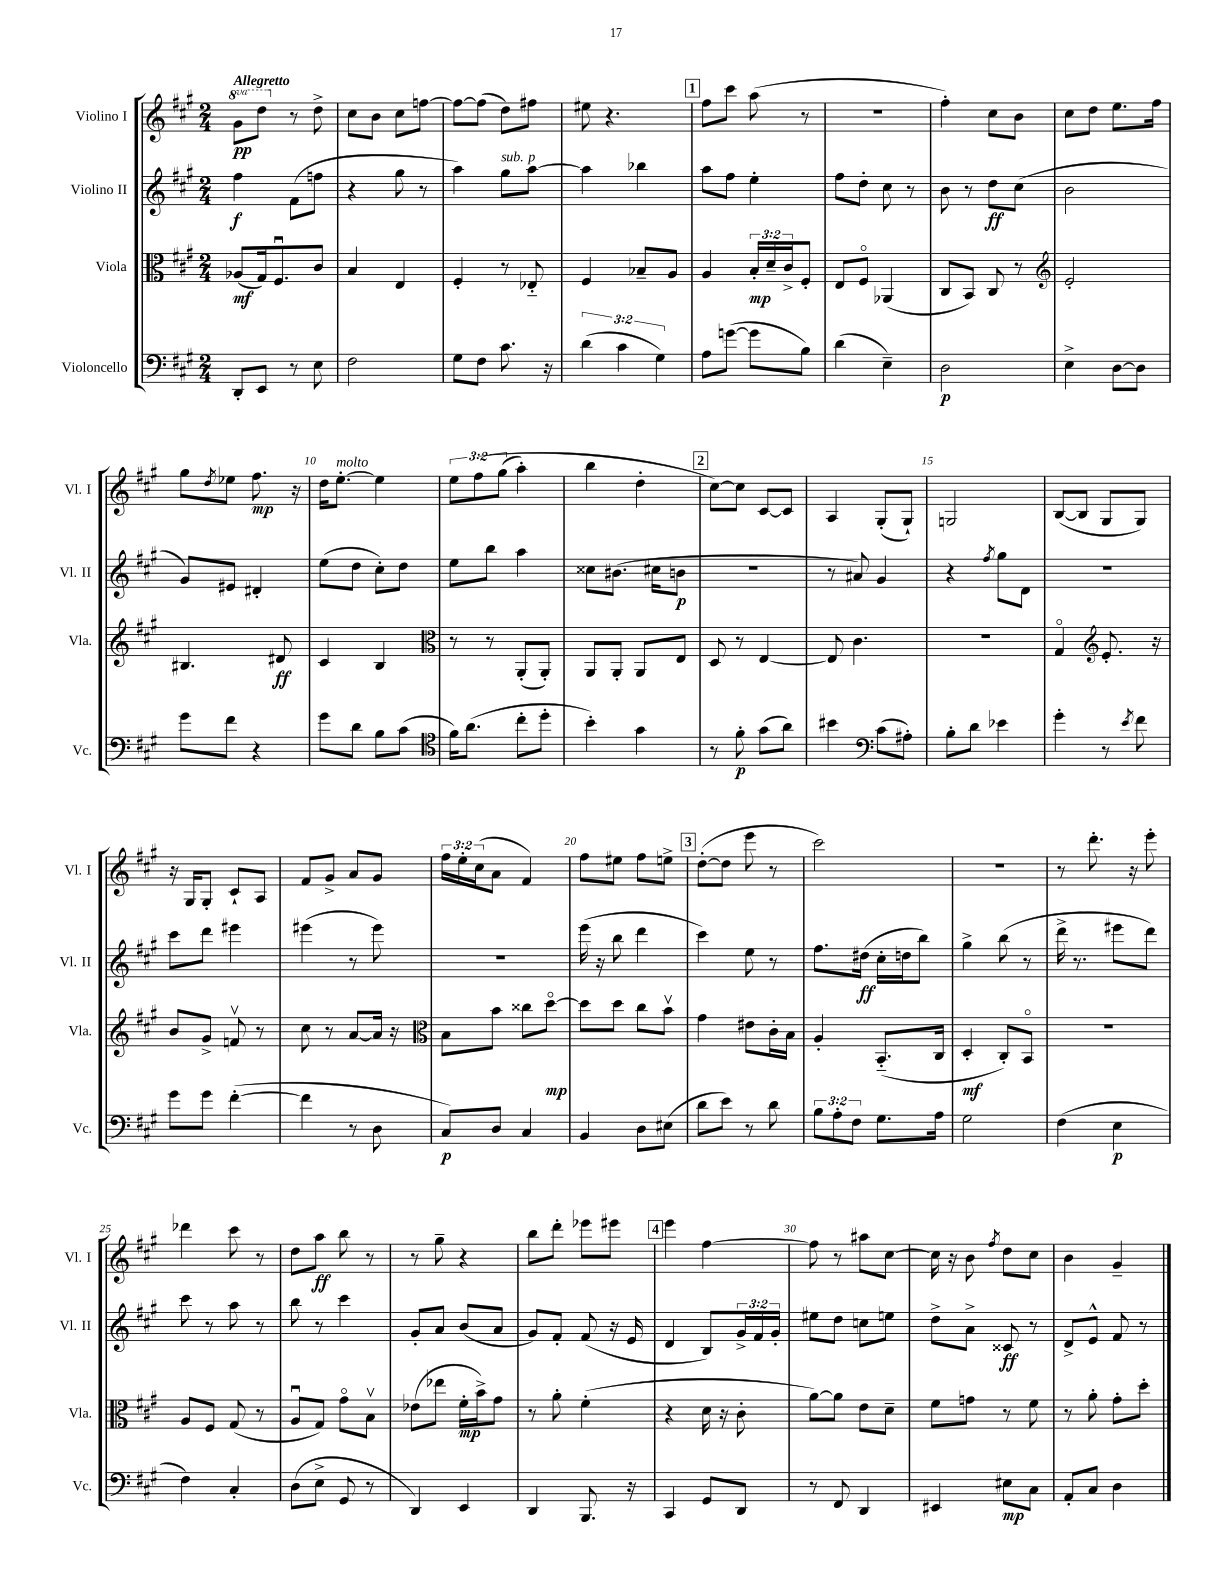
<<
\new StaffGroup <<
\new Staff = "s0" \with { instrumentName = "Violino I" shortInstrumentName = "Vl. I" } {
    \clef treble \key a \major \numericTimeSignature \time 2/4 \override Staff.TupletNumber.text = #tuplet-number::calc-fraction-text \set Staff.ottavationMarkups = #ottavation-simple-ordinals \tempo "Allegretto"
    \ottava #1 gis''8\pp d'''8 \ottava #0 r8 d''8-> |
    cis''8 b'8 cis''8 f''8~ |
    f''8~ f''8( d''8) fis''8 |
    eis''8 r4. |
    \mark \markup { \box "1" } fis''8 cis'''8 a''8( r8 |
    R2 |
    fis''4-.) cis''8 b'8 |
    cis''8 d''8 e''8. fis''16 |
    gis''8 \acciaccatura { d''8 } ees''8 fis''8.\mp r16 |
    d''16 e''8.~-.^\markup { \italic "molto" } e''4 |
    \tuplet 3/2 { e''8 fis''8\( gis''8( } a''4-.) |
    b''4 d''4-. |
    \mark \markup { \box "2" } cis''8~\) cis''8 cis'8~ cis'8 |
    a4 gis8-.( gis8-!) |
    g2 |
    b8~( b8 gis8 gis8) |
    r16 gis16 gis8-. cis'8-! a8 |
    fis'8 gis'8-> a'8 gis'8 |
    \tuplet 3/2 { fis''16 e''16-. cis''16( } a'8 fis'4) |
    fis''8 eis''8 fis''8 e''8-> |
    \mark \markup { \box "3" } d''8~-.( d''8 e'''8 r8 |
    cis'''2) |
    r2 |
    r8 d'''8.-. r16 e'''8-. |
    des'''4 cis'''8 r8 |
    d''8 a''8\ff b''8 r8 |
    r8 gis''8-- r4 |
    b''8 d'''8-. ees'''8 eis'''8 |
    \mark \markup { \box "4" } e'''4 fis''4~ |
    fis''8 r8 ais''8 cis''8~ |
    cis''16 r16 b'8 \acciaccatura { fis''8 } d''8 cis''8 |
    b'4 gis'4-- \bar "|." |
}
\new Staff = "s1" \with { instrumentName = "Violino II" shortInstrumentName = "Vl. II" } {
    \clef treble \key a \major \numericTimeSignature \time 2/4 \override Staff.TupletNumber.text = #tuplet-number::calc-fraction-text
    fis''4\f fis'8( f''8 |
    r4 gis''8 r8 |
    a''4) gis''8^\markup { \italic "sub. p" } a''8~ |
    a''4 bes''4 |
    \mark \markup { \box "1" } a''8 fis''8 e''4-. |
    fis''8 d''8-. cis''8 r8 |
    b'8 r8 d''8\ff cis''8( |
    b'2 |
    gis'8) eis'8 dis'4-. |
    e''8( d''8 cis''8-.) d''8 |
    e''8 b''8 a''4 |
    cisis''8 bis'8.( cis''16 b'8\p |
    \mark \markup { \box "2" } r2 |
    r8 ais'8) gis'4 |
    r4 \acciaccatura { fis''8 } gis''8 d'8 |
    r2 |
    cis'''8 d'''8 eis'''4 |
    eis'''4( r8 eis'''8) |
    R2 |
    e'''16( r16 b''8 d'''4 |
    \mark \markup { \box "3" } cis'''4) e''8 r8 |
    fis''8. dis''16\ff( cis''16-. d''16 b''8) |
    gis''4-> b''8( r8 |
    d'''16-> r8. eis'''8 d'''8) |
    cis'''8 r8 a''8 r8 |
    b''8 r8 cis'''4 |
    gis'8-. a'8 b'8( a'8 |
    gis'8) fis'8-. fis'8( r16 e'16 |
    \mark \markup { \box "4" } d'4 b8) \tuplet 3/2 { gis'16-> fis'16 gis'16-. } |
    eis''8 d''8 c''8 e''8 |
    d''8-> a'8-> cisis'8\ff r8 |
    d'8-> e'8-^ fis'8 r8 \bar "|." |
}
\new Staff = "s2" \with { instrumentName = "Viola" shortInstrumentName = "Vla." } {
    \clef alto \key a \major \numericTimeSignature \time 2/4 \override Staff.TupletNumber.text = #tuplet-number::calc-fraction-text
    aes8\mf( gis16) fis8.\downbow cis'8 |
    b4 e4 |
    fis4-. r8 ees8-_ |
    fis4 bes8-- a8 |
    \mark \markup { \box "1" } a4 \tuplet 3/2 { b16-.\mp d'16-- cis'16-> } fis8-. |
    e8 fis8\flageolet aes,4( |
    cis8 b,8) cis8 r8 |
    \clef treble e'2-. |
    bis4. dis'8\ff |
    cis'4 b4 |
    \clef alto r8 r8 a,8-.( a,8-.) |
    a,8 a,8-. a,8 e8 |
    \mark \markup { \box "2" } d8 r8 e4~ |
    e8 cis'4. |
    R2 |
    gis4\flageolet \clef treble e'8.-. r16 |
    b'8 gis'8-> f'8\upbow r8 |
    cis''8 r8 a'8~ a'16 r16 |
    \clef alto b8 b'8 cisis''8 d''8~\flageolet\mp |
    d''8 d''8 cis''8 b'8\upbow |
    \mark \markup { \box "3" } gis'4 eis'8 cis'16-. b16 |
    a4-. b,8.-_( cis16 |
    d4-.\mf cis8-.) b,8\flageolet |
    R2 |
    a8 fis8 gis8( r8 |
    a8\downbow gis8) gis'8\flageolet b8\upbow |
    ees'8( ees''8 fis'16-.\mp b'16->) gis'8 |
    r8 a'8-. fis'4-.( |
    \mark \markup { \box "4" } r4 d'16 r16 cis'8-. |
    a'8~) a'8 e'8 d'8-- |
    fis'8 g'8 r8 fis'8 |
    r8 a'8-. gis'8-. d''8-. \bar "|." |
}
\new Staff = "s3" \with { instrumentName = "Violoncello" shortInstrumentName = "Vc." } {
    \clef bass \key a \major \numericTimeSignature \time 2/4 \override Staff.TupletNumber.text = #tuplet-number::calc-fraction-text
    d,8-. e,8 r8 e8 |
    fis2 |
    gis8 fis8 cis'8. r16 |
    \tuplet 3/2 { d'4( cis'4 gis4) } |
    \mark \markup { \box "1" } a8 g'8~( g'8 b8) |
    d'4( e4--) |
    d2\p |
    e4-> d8~ d8 |
    gis'8 fis'8 r4 |
    gis'8 d'8 b8 cis'8( |
    \clef tenor fis'16) a'8.( cis''8-. d''8-. |
    b'4-.) gis'4 |
    \mark \markup { \box "2" } r8 fis'8-.\p gis'8( a'8) |
    bis'4 \clef bass cis'8( ais8-.) |
    b8-. d'8 ees'4 |
    gis'4-. r8 \acciaccatura { e'8 } fis'8 |
    gis'8 gis'8 fis'4~-.( |
    fis'4 r8 d8 |
    cis8\p) d8 cis4 |
    b,4 d8 eis8( |
    \mark \markup { \box "3" } d'8 e'8) r8 d'8 |
    \tuplet 3/2 { b8 a8-. fis8 } gis8. a16 |
    gis2 |
    fis4( e4\p |
    fis4) cis4-. |
    d8( e8-> gis,8 r8 |
    d,4) e,4 |
    d,4 b,,8. r16 |
    \mark \markup { \box "4" } cis,4 gis,8 d,8 |
    r8 fis,8 d,4 |
    eis,4 eis8\mp cis8 |
    a,8-. cis8 d4 \bar "|." |
}
>>
>>
\layout { \context { \Score \override BarNumber.break-visibility = ##(#f #t #t) barNumberVisibility = #(every-nth-bar-number-visible 5) } }
